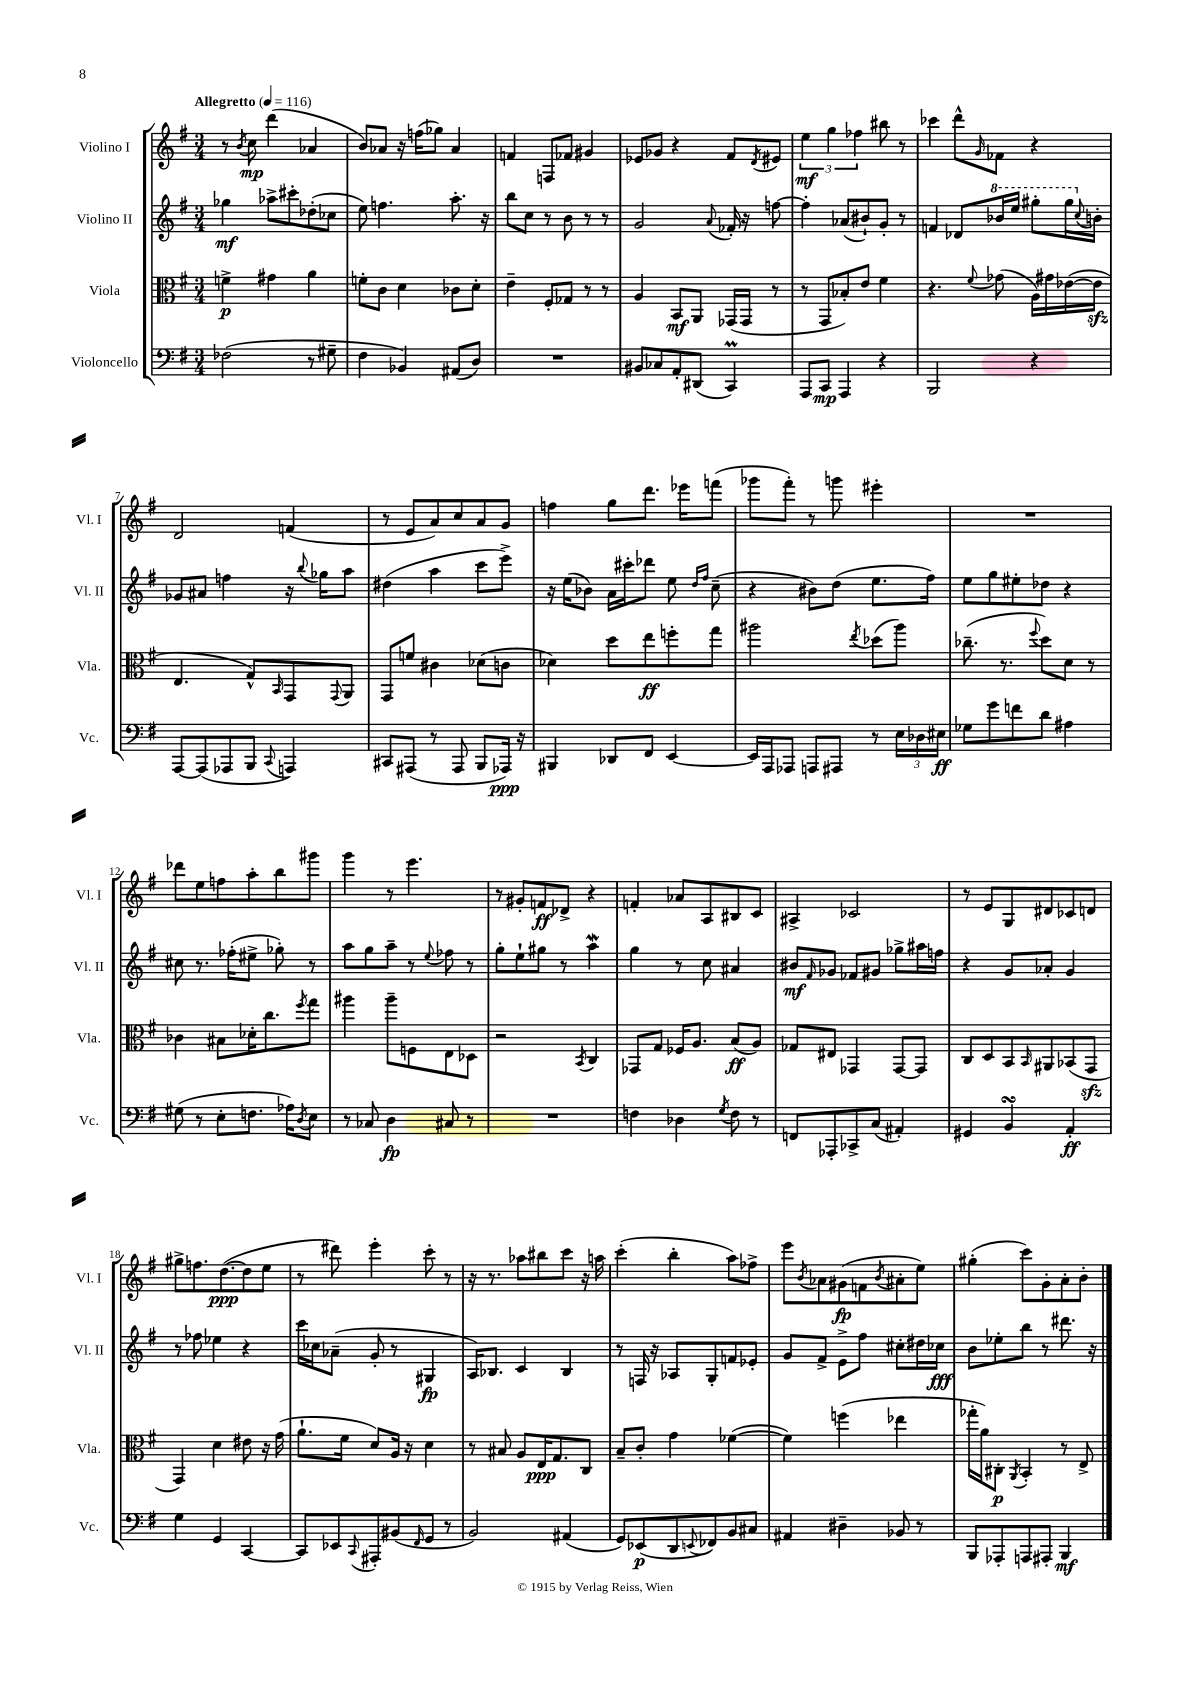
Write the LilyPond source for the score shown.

<<
\new StaffGroup <<
\new Staff = "s0" \with { instrumentName = "Violino I" shortInstrumentName = "Vl. I" } {
    \clef treble \key g \major \numericTimeSignature \time 3/4 \tempo "Allegretto" 4 = 116
    r8 \acciaccatura { b'8 } c''8\mp d'''4( aes'4 |
    b'8) aes'8 r16 f''16( ges''8) aes'4 |
    f'4 f8 fes'8 gis'4 |
    ees'8 ges'8 r4 fis'8 \acciaccatura { d'8 } eis'8 |
    \tuplet 3/2 { e''4\mf g''4 fes''4 } bis''8 r8 |
    ces'''4 d'''8-^ \grace { g'16 } fes'8 r4 |
    d'2 f'4( |
    r8 e'8 a'8) c''8 a'8 g'8 |
    f''4 g''8 d'''8. ees'''16 f'''8( |
    ges'''8 fis'''8-.) r8 g'''8 eis'''4-. |
    R2. |
    des'''8 e''8 f''8 a''8-. b''8 gis'''8 |
    g'''4 r8 e'''4. |
    r8 gis'8-. f'8\ff des'8-> r4 |
    f'4-. aes'8 a8 bis8 c'8 |
    ais4-> ces'2 |
    r8 e'8 g8 dis'8 ces'8 d'8 |
    gis''8-> f''8. d''8.~\ppp( d''8 e''8 |
    r8 dis'''8) e'''4-. c'''8-. r8 |
    r16 r8. aes''8 bis''8 c'''8 r16 a''16 |
    c'''4-.( b''4-. a''8) fes''8-> |
    e'''8 \acciaccatura { b'8 } aes'8 gis'8\fp( f'8 \acciaccatura { b'8 } ais'8-. e''8) |
    gis''4-.( c'''8) g'8-. a'8-. b'8-. \bar "|." |
}
\new Staff = "s1" \with { instrumentName = "Violino II" shortInstrumentName = "Vl. II" } {
    \clef treble \key g \major \numericTimeSignature \time 3/4
    ges''4\mf aes''8-> cis'''8-. des''8-.( ces''8 |
    e''8) f''4. a''8.-. r16 |
    b''8 c''8 r8 b'8 r8 r8 |
    g'2 \appoggiatura { a'8 } fes'16-. r16 f''8~ |
    f''4-. aes'8( bis'8-!) g'8-. r8 |
    f'4 des'8 \ottava #1 bes''16 e'''16 gis'''8-. gis'''16 \ottava #0 \appoggiatura { c''8 } b'!16-. |
    ges'8 ais'8 f''4 r16 \appoggiatura { b''8 } ges''16 a''8 |
    dis''4( a''4 c'''8 e'''8->) |
    r16 e''16( bes'8) a'16 cis'''16-. des'''8 e''8 \grace { d''16 fis''16 } c''8--( |
    r4 bis'8) d''8( e''8. fis''16) |
    e''8 g''8 eis''8-. des''8 r4 |
    cis''8 r8. fes''16-.( eis''8-> ges''8-.) r8 |
    a''8 g''8 a''8-- r8 \appoggiatura { e''8 } fes''8 r8 |
    g''8-. e''8-! gis''8 r8 a''4\mordent |
    g''4 r8 c''8 ais'4 |
    bis'8\mf \grace { fis'16 } ges'8 fes'8 gis'8 ges''8-> ais''16 f''16 |
    r4 g'8 aes'8-. g'4 |
    r8 fes''8 ees''4 r4 |
    c'''16 ces''16 aes'8--( g'8-. r8 gis4\fp |
    a16) bes8. c'4 bes4 |
    r8 f16 r16 aes8 g8-. f'8 ees'8-. |
    g'8 fis'8-> e'8-> fis''8 cis''8-. dis''16 ces''16\fff |
    b'8 ees''8-. b''8 r8 dis'''8. r16 \bar "|." |
}
\new Staff = "s2" \with { instrumentName = "Viola" shortInstrumentName = "Vla." } {
    \clef alto \key g \major \numericTimeSignature \time 3/4
    f'4->\p gis'4 a'4 |
    f'8-. c'8 d'4 ces'8 d'8-. |
    e'4-- fis8-. ges8 r8 r8 |
    a4 b,8\mf a,8 ges,16( ges,16 r8 |
    r8 g,8 bes8-.) e'8 fis'4 |
    r4. \appoggiatura { fis'8 } ges'8( a16) gis'16 ees'16~( ees'16\sfz |
    e4. g8-^) \grace { b,16 } g,8 \appoggiatura { g,8 } a,8 |
    g,8 f'8 cis'4 des'8( c'8 |
    des'4) d''8 e''8\ff f''8-. g''8 |
    ais''2 \acciaccatura { e''8 } des''8( ais''8) |
    ces''8.--( r8. \appoggiatura { fis''8 } d''8) d'8 r8 |
    ces'4 bis8 des'16-. c''8. \acciaccatura { fis''8 } g''8 |
    ais''4 ais''8-- f8 e8 des8 |
    r2 \acciaccatura { b,8 } c4 |
    ges,8 g8 fes16 a8. b8\ff( a8) |
    ges8 eis8 ges,4 ges,8~ ges,8 |
    c8 d8 b,8 \grace { b,16 } ais,8 bes,8( g,8\sfz |
    g,4) d'4 eis'8 r16 g'16( |
    a'8.-! fis'16 d'8) a16 r16 d'4 |
    r8 bis8 a8 e16\ppp g8. c8 |
    b8-- c'8-. g'4 fes'4~( |
    fes'4) f''4( ees''4 |
    ges''16-. a'16) cis8-.\p \acciaccatura { a,8 } b,4-. r8 e8-> \bar "|." |
}
\new Staff = "s3" \with { instrumentName = "Violoncello" shortInstrumentName = "Vc." } {
    \clef bass \key g \major \numericTimeSignature \time 3/4
    fes2( r8 gis8-- |
    fis4 bes,4) ais,8( d8) |
    R2. |
    bis,8 ces8 a,8-. dis,8( c,4\prall) |
    a,,8 c,8\mp a,,4 r4 |
    b,,2 r4 |
    a,,8~ a,,8( aes,,8 b,,8 \appoggiatura { c,8 } a,,4) |
    cis,8 ais,,8( r8 ais,,8 b,,8 aes,,16\ppp) r16 |
    bis,,4 des,8 fis,8 e,4~ |
    e,16 a,,16 aes,,8 a,,8 ais,,8 r8 \tuplet 3/2 { e16 des16 eis16\ff } |
    ges8 g'8 f'8 d'8 ais4 |
    gis8( r8 e8-. f8. aes16) \acciaccatura { d8 } e8 |
    r8 ces8 d4\fp cis8 r8 |
    R2. |
    f4 des4 \acciaccatura { g8 } f8 r8 |
    f,8 aes,,8-. ces,8-> c8( ais,4-.) |
    gis,4 b,4\turn a,4-.\ff |
    g4 g,4 c,4~ |
    c,8 ees,8 \appoggiatura { c,8 } ais,,8-. bis,8( \grace { fis,16 } g,8 r8 |
    b,2) ais,4( |
    g,8) ees,8\p( d,8 \appoggiatura { e,8 } fes,8) b,8 cis8 |
    ais,4 dis4-- bes,8 r8 |
    b,,8 aes,,8-. a,,8 ais,,8-. b,,4\mf \bar "|." |
}
>>
>>
